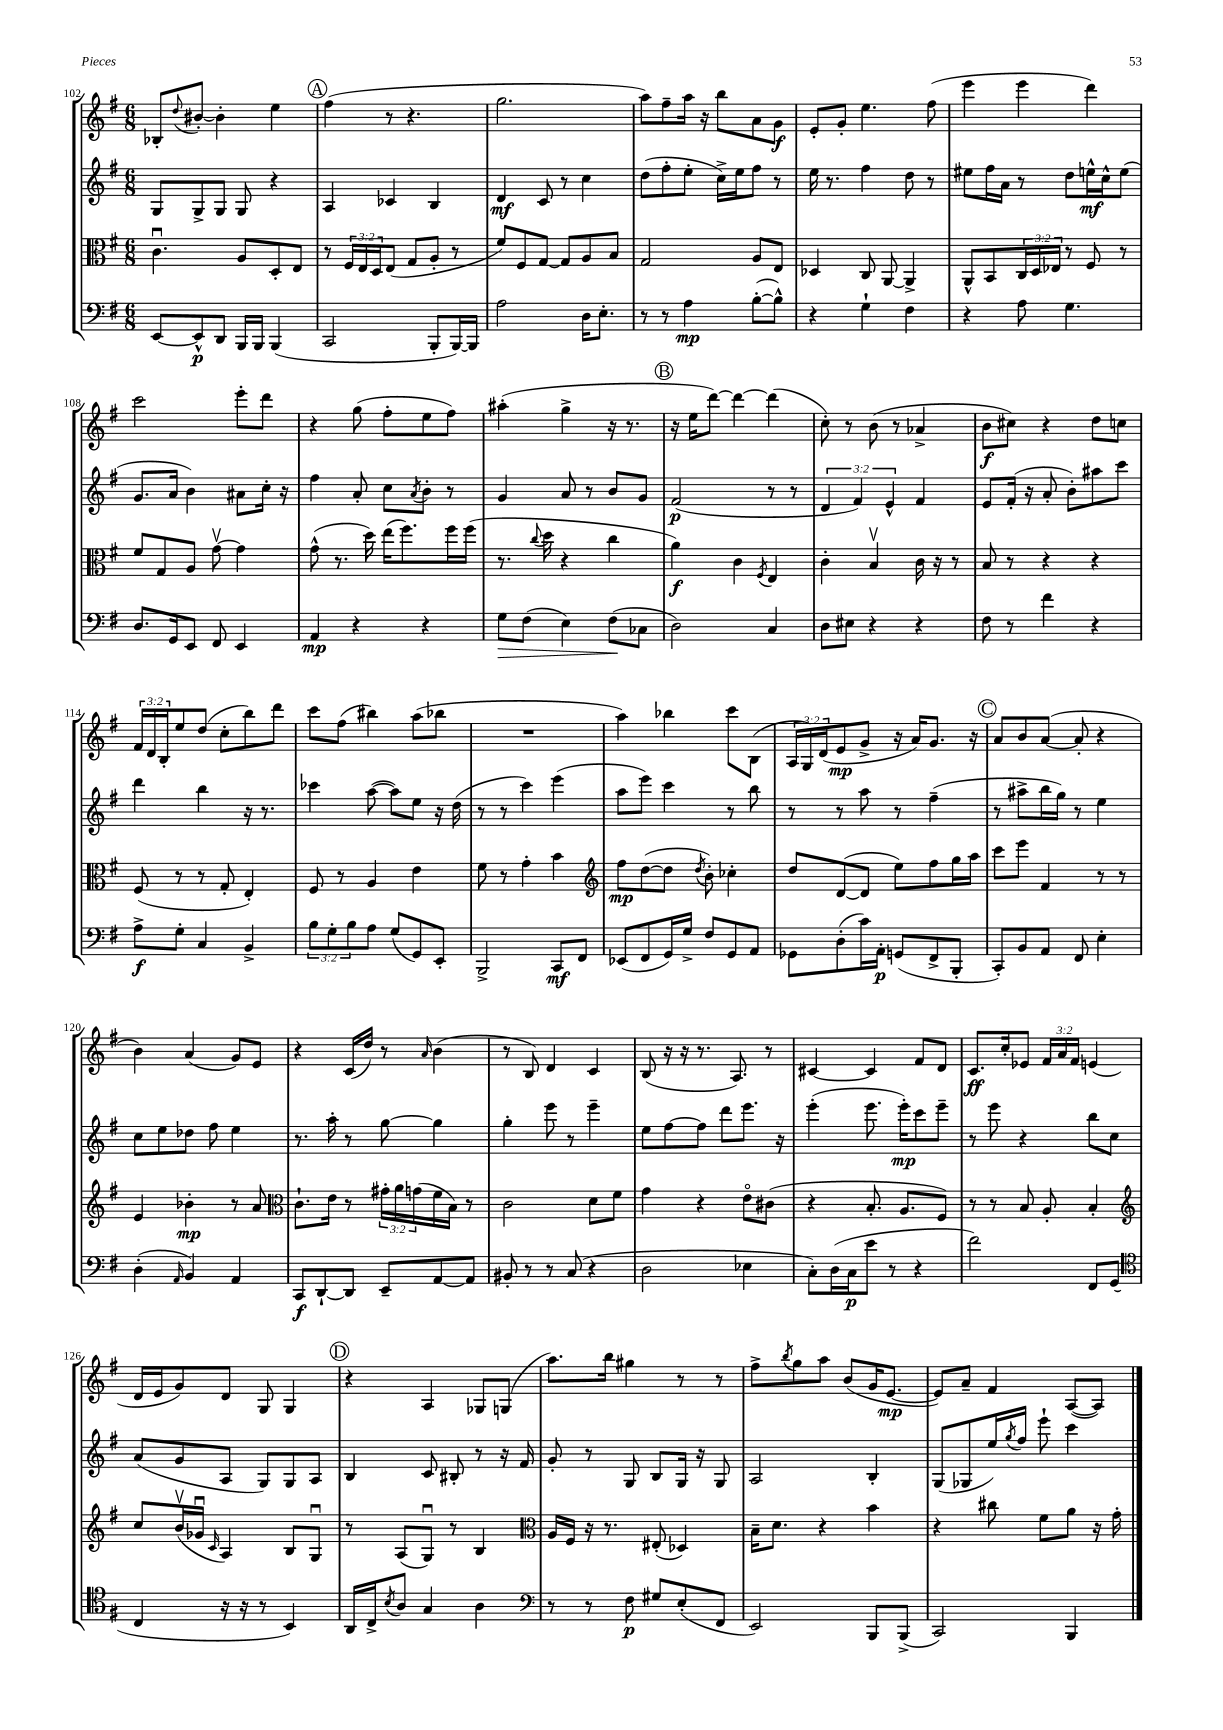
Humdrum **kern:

**kern	**dynam	**kern	**dynam	**kern	**dynam	**kern	**dynam
*part4	*part4	*part3	*part3	*part2	*part2	*part1	*part1
*staff4	*staff4	*staff3	*staff3	*staff2	*staff2	*staff1	*staff1
*clefF4	*	*clefC3	*	*clefG2	*	*clefG2	*
*k[f#]	*	*k[f#]	*	*k[f#]	*	*k[f#]	*
*M6/8	*	*M6/8	*	*M6/8	*	*M6/8	*
=102	=102	=102	=102	=102	=102	=102	=102
[8EE/L	.	4.cu\	.	8G/L	.	8B-X'/L	.
.	.	.	.	.	.	8qqdd/	.
8EE^^/]	p	.	.	8G^/	.	[8b#X'/J	.
8DD/J	.	.	.	8G/J	.	4b#'\]	.
16BBB/LL	.	8A/L	.	8G/	.	.	.
16BBB/JJ	.	.	.	.	.	.	.
(4BBB/	.	8D'/	.	4r	.	4ee\	.
.	.	8E/J	.	.	.	.	.
!!LO:REH:place=s1:t=A
=103	=103	=103	=103	=103	=103	=103	=103
2CC/	.	8r	.	4A/	.	(4ff#\	.
.	.	24F#/LL	.	.	.	.	.
.	.	24E/	.	.	.	.	.
.	.	24D/J	.	.	.	.	.
.	.	(8E/J	.	4c-X/	.	8r	.
.	.	8G/L	.	.	.	4.r	.
8BBB'/L	.	8A'/J	.	4B/	.	.	.
[16BBB/L)	.	8r	.	.	.	.	.
16BBB/JJ]	.	.	.	.	.	.	.
=104	=104	=104	=104	=104	=104	=104	=104
2A\	.	8f#/L)	.	4d/	mf	2.gg\	.
.	.	8F#/	.	.	.	.	.
.	.	[8G/J	.	8c/	.	.	.
.	.	8G/L]	.	8r	.	.	.
16D\KL	.	8A/	.	4cc\	.	.	.
8.E'\J	.	.	.	.	.	.	.
.	.	8B/J	.	.	.	.	.
=105	=105	=105	=105	=105	=105	=105	=105
8r	.	2G/	.	(8dd\L	.	8aa\L)	.
8r	.	.	.	8ff#'\	.	8ff#~\	.
4A\	mp	.	.	8ee'\J	.	16aa\Jk	.
.	.	.	.	.	.	16r	.
.	.	.	.	16cc^\LL)	.	8bb\L	.
.	.	.	.	16ee\J	.	.	.
([8B'\L	.	8A/L	.	8ff#\J	.	8a\	.
8B^^\J])	.	8E/J	.	8r	.	8g\J	f
=106	=106	=106	=106	=106	=106	=106	=106
4r	.	4D-X/	.	16ee\	.	8e'/L	.
.	.	.	.	8.r	.	.	.
.	.	.	.	.	.	8g'/J	.
4G`\	.	8C/	.	4ff#\	.	4.ee\	.
.	.	[8AA/	.	.	.	.	.
4F#\	.	4AA^/]	.	8dd\	.	.	.
.	.	.	.	8r	.	(8ff#\	.
=107	=107	=107	=107	=107	=107	=107	=107
4r	.	8AA^^/L	.	8ee#X\L	.	4eee\	.
.	.	8BB/	.	16ff#\L	.	.	.
.	.	.	.	16a\JJ	.	.	.
8A\	.	24C/L	.	8r	.	4eee\	.
.	.	24D/	.	.	.	.	.
.	.	24E-X/JJ	.	.	.	.	.
4.G\	.	8r	.	8dd\L	.	.	.
.	.	8F#/	.	16een^^\L	mf	4ddd\)	.
.	.	.	.	16cc^^\J	.	.	.
.	.	8r	.	(8ee\J	.	.	.
!!LO:LB:g=z
=108	=108	=108	=108	=108	=108	=108	=108
8.D/L	.	8f#/L	.	8.g/L	.	2ccc\	.
.	.	8G/	.	.	.	.	.
16GG/k	.	.	.	16a/Jk	.	.	.
8EE/J	.	8A/J	.	4b\)	.	.	.
8FF#/	.	[8gv\	.	.	.	.	.
4EE/	.	4g\]	.	8a#X\L	.	8eee'\L	.
.	.	.	.	16cc'\Jk	.	8ddd\J	.
.	.	.	.	16r	.	.	.
=109	=109	=109	=109	=109	=109	=109	=109
4AA/	mp	(8g^^\	.	4ff#\	.	4r	.
.	.	8.r	.	.	.	.	.
4r	.	.	.	8a'/	.	(8gg\	.
.	.	16dd\)	.	.	.	.	.
.	.	(16ee\KL	.	8cc\L	.	8ff#'\L	.
.	.	8.ff#\)	.	.	.	.	.
.	.	.	.	8qa/	.	.	.
4r	.	.	.	8b'\J	.	8ee\	.
.	.	16ff#\L	.	8r	.	8ff#\J)	.
.	.	(16ff#\JJ	.	.	.	.	.
=110	=110	=110	=110	=110	=110	=110	=110
!	!LO:HP:b	!	!	!	!	!	!
8G\L	>	8.r	.	4g/	.	(4aa#X'\	.
(8F#\J	.	.	.	.	.	.	.
.	.	8qqcc/	.	.	.	.	.
.	.	16dd\	.	.	.	.	.
4E\)	.	4r	.	8a/	.	4gg^\	.
.	.	.	.	8r	.	.	.
(8F#\L	.	4cc\	.	8b/L	.	16r	.
.	.	.	.	.	.	8.r	.
8C-X\J	]	.	.	8g/J	.	.	.
!!LO:REH:place=s1:t=B
=111	=111	=111	=111	=111	=111	=111	=111
2D\)	.	4a\)	f	(2f#/	p	16r	.
.	.	.	.	.	.	16ee\KL	.
.	.	.	.	.	.	[8ddd\J)	.
.	.	4c\	.	.	.	4ddd\_	.
.	.	8qF#/	.	.	.	.	.
4C/	.	4E/	.	8r	.	(4ddd\]	.
.	.	.	.	8r	.	.	.
=112	=112	=112	=112	=112	=112	=112	=112
8D\L	.	4c'\	.	6d/	.	8cc'\)	.
8E#X\J	.	.	.	.	.	8r	.
.	.	.	.	6f#/)	.	.	.
4r	.	4Bv/	.	.	.	(8b\	.
.	.	.	.	6e^^/	.	.	.
.	.	.	.	.	.	8r	.
4r	.	16c\	.	4f#/	.	4a-X^/	.
.	.	16r	.	.	.	.	.
.	.	8r	.	.	.	.	.
=113	=113	=113	=113	=113	=113	=113	=113
8F#\	.	8B/	.	8e/L	.	8b\L	f
8r	.	8r	.	(16f#'/Jk	.	8cc#X\J)	.
.	.	.	.	16r	.	.	.
4f#\	.	4r	.	8a'/	.	4r	.
.	.	.	.	8b'\L)	.	.	.
4r	.	4r	.	8aa#X\	.	8dd\L	.
.	.	.	.	8ccc\J	.	8ccn\J	.
!!LO:LB:g=z
=114	=114	=114	=114	=114	=114	=114	=114
8A^\L	f	(8F#/	.	4ddd\	.	24f#/LL	.
.	.	.	.	.	.	24d/	.
.	.	.	.	.	.	24B'/J	.
8G'\J	.	8r	.	.	.	8ee/	.
4C/	.	8r	.	4bb\	.	(8dd/J	.
.	.	8G'/	.	.	.	8cc'\L	.
4BB^/	.	4E'/)	.	16r	.	8bb\)	.
.	.	.	.	8.r	.	.	.
.	.	.	.	.	.	8ddd\J	.
=115	=115	=115	=115	=115	=115	=115	=115
12B\L	.	8F#/	.	4ccc-X\	.	8ccc\L	.
12G'\	.	.	.	.	.	.	.
.	.	8r	.	.	.	(8ff#\J	.
12B\	.	.	.	.	.	.	.
8A\J	.	4A/	.	([8aa\	.	4bb#X\)	.
(8G/L	.	.	.	8aa\L])	.	.	.
8GG/)	.	4e\	.	8ee\J	.	(8aa\L	.
8EE'/J	.	.	.	16r	.	8bb-X\J	.
.	.	.	.	(16dd\	.	.	.
=116	=116	=116	=116	=116	=116	=116	=116
2BBB^/	.	8f#\	.	8r	.	2.r	.
.	.	8r	.	8r	.	.	.
.	.	4g'\	.	4ccc\)	.	.	.
8CC/L	mf	4b\	.	(4eee\	.	.	.
8FF#/J	.	.	.	.	.	.	.
=117	=117	=117	=117	=117	=117	=117	=117
*	*	*clefG2	*	*	*	*	*
(8EE-X/L	.	8ff#\L	mp	8aa\L	.	4aa\)	.
8FF#/	.	([8dd\	.	8eee\J)	.	.	.
16GG/L)	.	8dd\J]	.	4ccc\	.	4bb-X\	.
16G^/JJ	.	.	.	.	.	.	.
.	.	8qdd/	.	.	.	.	.
8F#/L	.	8b'\)	.	.	.	.	.
8GG/	.	4cc-X'\	.	8r	.	8ccc\L	.
8AA/J	.	.	.	8bb\	.	(8B\J	.
=118	=118	=118	=118	=118	=118	=118	=118
8GG-X\L	.	8dd/L	.	8r	.	24A/LL	.
.	.	.	.	.	.	24G/)	.
.	.	.	.	.	.	(24d/J	.
(8D'\	.	([8d/	.	8r	.	8e/	mp
16c\L)	.	8d/J]	.	8aa\	.	8g^/J	.
16AA'\JJ	p	.	.	.	.	.	.
(8GGn/L	.	8ee\L)	.	8r	.	16r	.
.	.	.	.	.	.	16a/KL)	.
8FF#^/	.	8ff#\	.	(4ff#~\	.	8.g/J	.
8BBB'/J	.	16gg\L	.	.	.	.	.
.	.	16aa\JJ	.	.	.	16r	.
!!LO:REH:place=s1:t=C
=119	=119	=119	=119	=119	=119	=119	=119
8CC'/L)	.	8ccc\L	.	8r	.	8a/L	.
8BB/	.	8eee\J	.	8aa#X^\L	.	8b/	.
8AA/J	.	4f#/	.	16bb\L	.	([8a/J	.
.	.	.	.	16gg\JJ)	.	.	.
8FF#/	.	.	.	8r	.	8a'/]	.
4E'\	.	8r	.	4ee\	.	4r	.
.	.	8r	.	.	.	.	.
!!LO:LB:g=z
=120	=120	=120	=120	=120	=120	=120	=120
(4D'\	.	4e/	.	8cc\L	.	4b\)	.
.	.	.	.	8ee\	.	.	.
16qqAA/	.	.	.	.	.	.	.
4BB/)	.	4b-X'\	mp	8dd-X\J	.	(4a/	.
.	.	.	.	8ff#\	.	.	.
4AA/	.	8r	.	4ee\	.	8g/L)	.
.	.	8a/	.	.	.	8e/J	.
=121	=121	=121	=121	=121	=121	=121	=121
*	*	*clefC3	*	*	*	*	*
8CC/L	f	8.c`\L	.	8.r	.	4r	.
[8DD`/	.	.	.	.	.	.	.
.	.	16e\Jk	.	16aa'\	.	.	.
8DD/J]	.	8r	.	8r	.	(16c/LL	.
.	.	.	.	.	.	16dd/JJ)	.
8EE~/L	.	24g#X'\LL	.	[8gg\	.	8r	.
.	.	24a\	.	.	.	.	.
.	.	(24gn\	.	.	.	.	.
.	.	.	.	.	.	16qqa/	.
[8AA/	.	16f#\	.	4gg\]	.	(4b\	.
.	.	16B\JJ)	.	.	.	.	.
8AA/J]	.	8r	.	.	.	.	.
=122	=122	=122	=122	=122	=122	=122	=122
8BB#X'/	.	2c\	.	4gg'\	.	8r	.
8r	.	.	.	.	.	8B/)	.
8r	.	.	.	8eee\	.	4d/	.
(8C/	.	.	.	8r	.	.	.
4r	.	8d\L	.	4eee~\	.	4c/	.
.	.	8f#\J	.	.	.	.	.
=123	=123	=123	=123	=123	=123	=123	=123
2D\	.	4g\	.	8ee\L	.	(8B/	.
.	.	.	.	[8ff#\	.	16r	.
.	.	.	.	.	.	16r	.
.	.	4r	.	8ff#\J]	.	8.r	.
.	.	.	.	8ddd\L	.	.	.
.	.	.	.	.	.	8.A/)	.
4E-X\	.	8e\L	.	8.eee\J	.	.	.
.	.	(8c#X\J	.	.	.	8r	.
.	.	.	.	16r	.	.	.
=124	=124	=124	=124	=124	=124	=124	=124
8C'\L)	.	4r	.	(4eee'\	.	[4c#X/	.
(16D\L	.	.	.	.	.	.	.
16C\J	p	.	.	.	.	.	.
8e\J	.	8.B'/	.	8.eee\	.	4c#/]	.
8r	.	.	.	.	.	.	.
.	.	8.A/L	.	16eee'\KL)	mp	.	.
4r	.	.	.	8ccc\	.	8f#/L	.
.	.	8F#/J)	.	8eee~\J	.	8d/J	.
=125	=125	=125	=125	=125	=125	=125	=125
2f#\)	.	8r	.	8r	.	8.c/L	ff
.	.	8r	.	8eee\	.	.	.
.	.	.	.	.	.	16cc'/k	.
.	.	8B/	.	4r	.	8e-X/J	.
.	.	8A'/	.	.	.	24f#/LL	.
.	.	.	.	.	.	24a/	.
.	.	.	.	.	.	24f#/JJ	.
8FF#/L	.	4B'/	.	8bb\L	.	(4en/	.
(8GG/J	.	.	.	8cc\J	.	.	.
!!LO:LB:g=z
=126	=126	=126	=126	=126	=126	=126	=126
*clefC4	*	*clefG2	*	*	*	*	*
4C/	.	8cc/L	.	(8a/L	.	16d/LL	.
.	.	.	.	.	.	16e/J	.
.	.	(16bv/L	.	8g/	.	8g/)	.
.	.	16g-Xu/JJ	.	.	.	.	.
.	.	16qqc/	.	.	.	.	.
16r	.	4A/)	.	8A/J	.	8d/J	.
16r	.	.	.	.	.	.	.
8r	.	.	.	8G/L)	.	8G/	.
4BB/)	.	8B/L	.	8G/	.	4G/	.
.	.	8Gu/J	.	8A/J	.	.	.
!!LO:REH:place=s1:t=D
=127	=127	=127	=127	=127	=127	=127	=127
16AA/LL	.	8r	.	4B/	.	4r	.
16C^/J	.	.	.	.	.	.	.
8qB/	.	.	.	.	.	.	.
8A/J	.	(8A/L	.	.	.	.	.
4G/	.	8Gu/J)	.	8c/	.	4A/	.
.	.	8r	.	8B#X'/	.	.	.
4A\	.	4B/	.	8r	.	8G-X/L	.
.	.	.	.	16r	.	(8Gn/J	.
.	.	.	.	16f#/	.	.	.
=128	=128	=128	=128	=128	=128	=128	=128
*clefF4	*	*clefC3	*	*	*	*	*
8r	.	16A/LL	.	8g'/	.	8.aa\L)	.
.	.	16F#/JJ	.	.	.	.	.
8r	.	16r	.	8r	.	.	.
.	.	8.r	.	.	.	16bb\Jk	.
8F#\	p	.	.	8G/	.	4gg#X\	.
8G#X/L	.	(8E#X'/	.	8B/L	.	.	.
(8E'/	.	4D-X/)	.	16G/Jk	.	8r	.
.	.	.	.	16r	.	.	.
8FF#/J	.	.	.	8G/	.	8r	.
=129	=129	=129	=129	=129	=129	=129	=129
2EE/)	.	16B~\KL	.	2A/	.	8ff#^\L	.
.	.	8.d\J	.	.	.	.	.
.	.	.	.	.	.	8qbb/	.
.	.	.	.	.	.	8gg\	.
.	.	4r	.	.	.	8aa\J	.
.	.	.	.	.	.	(8b/L	.
8BBB/L	.	4b\	.	4B'/	.	16g/K	.
.	.	.	.	.	.	[8.e/J	mp
(8BBB^/J	.	.	.	.	.	.	.
=130	=130	=130	=130	=130	=130	=130	=130
2CC/)	.	4r	.	(8G/L	.	8e/L])	.
.	.	.	.	8G-X/	.	8a~/J	.
.	.	8cc#X\	.	16ee/L)	.	4f#/	.
.	.	.	.	8qgg/	.	.	.
.	.	.	.	16ff#/JJ	.	.	.
.	.	8f#\L	.	8eee`\	.	.	.
4BBB/	.	8a\J	.	4ccc\	.	([8A/L	.
.	.	16r	.	.	.	8A/J])	.
.	.	16g'\	.	.	.	.	.
==	==	==	==	==	==	==	==
*-	*-	*-	*-	*-	*-	*-	*-
